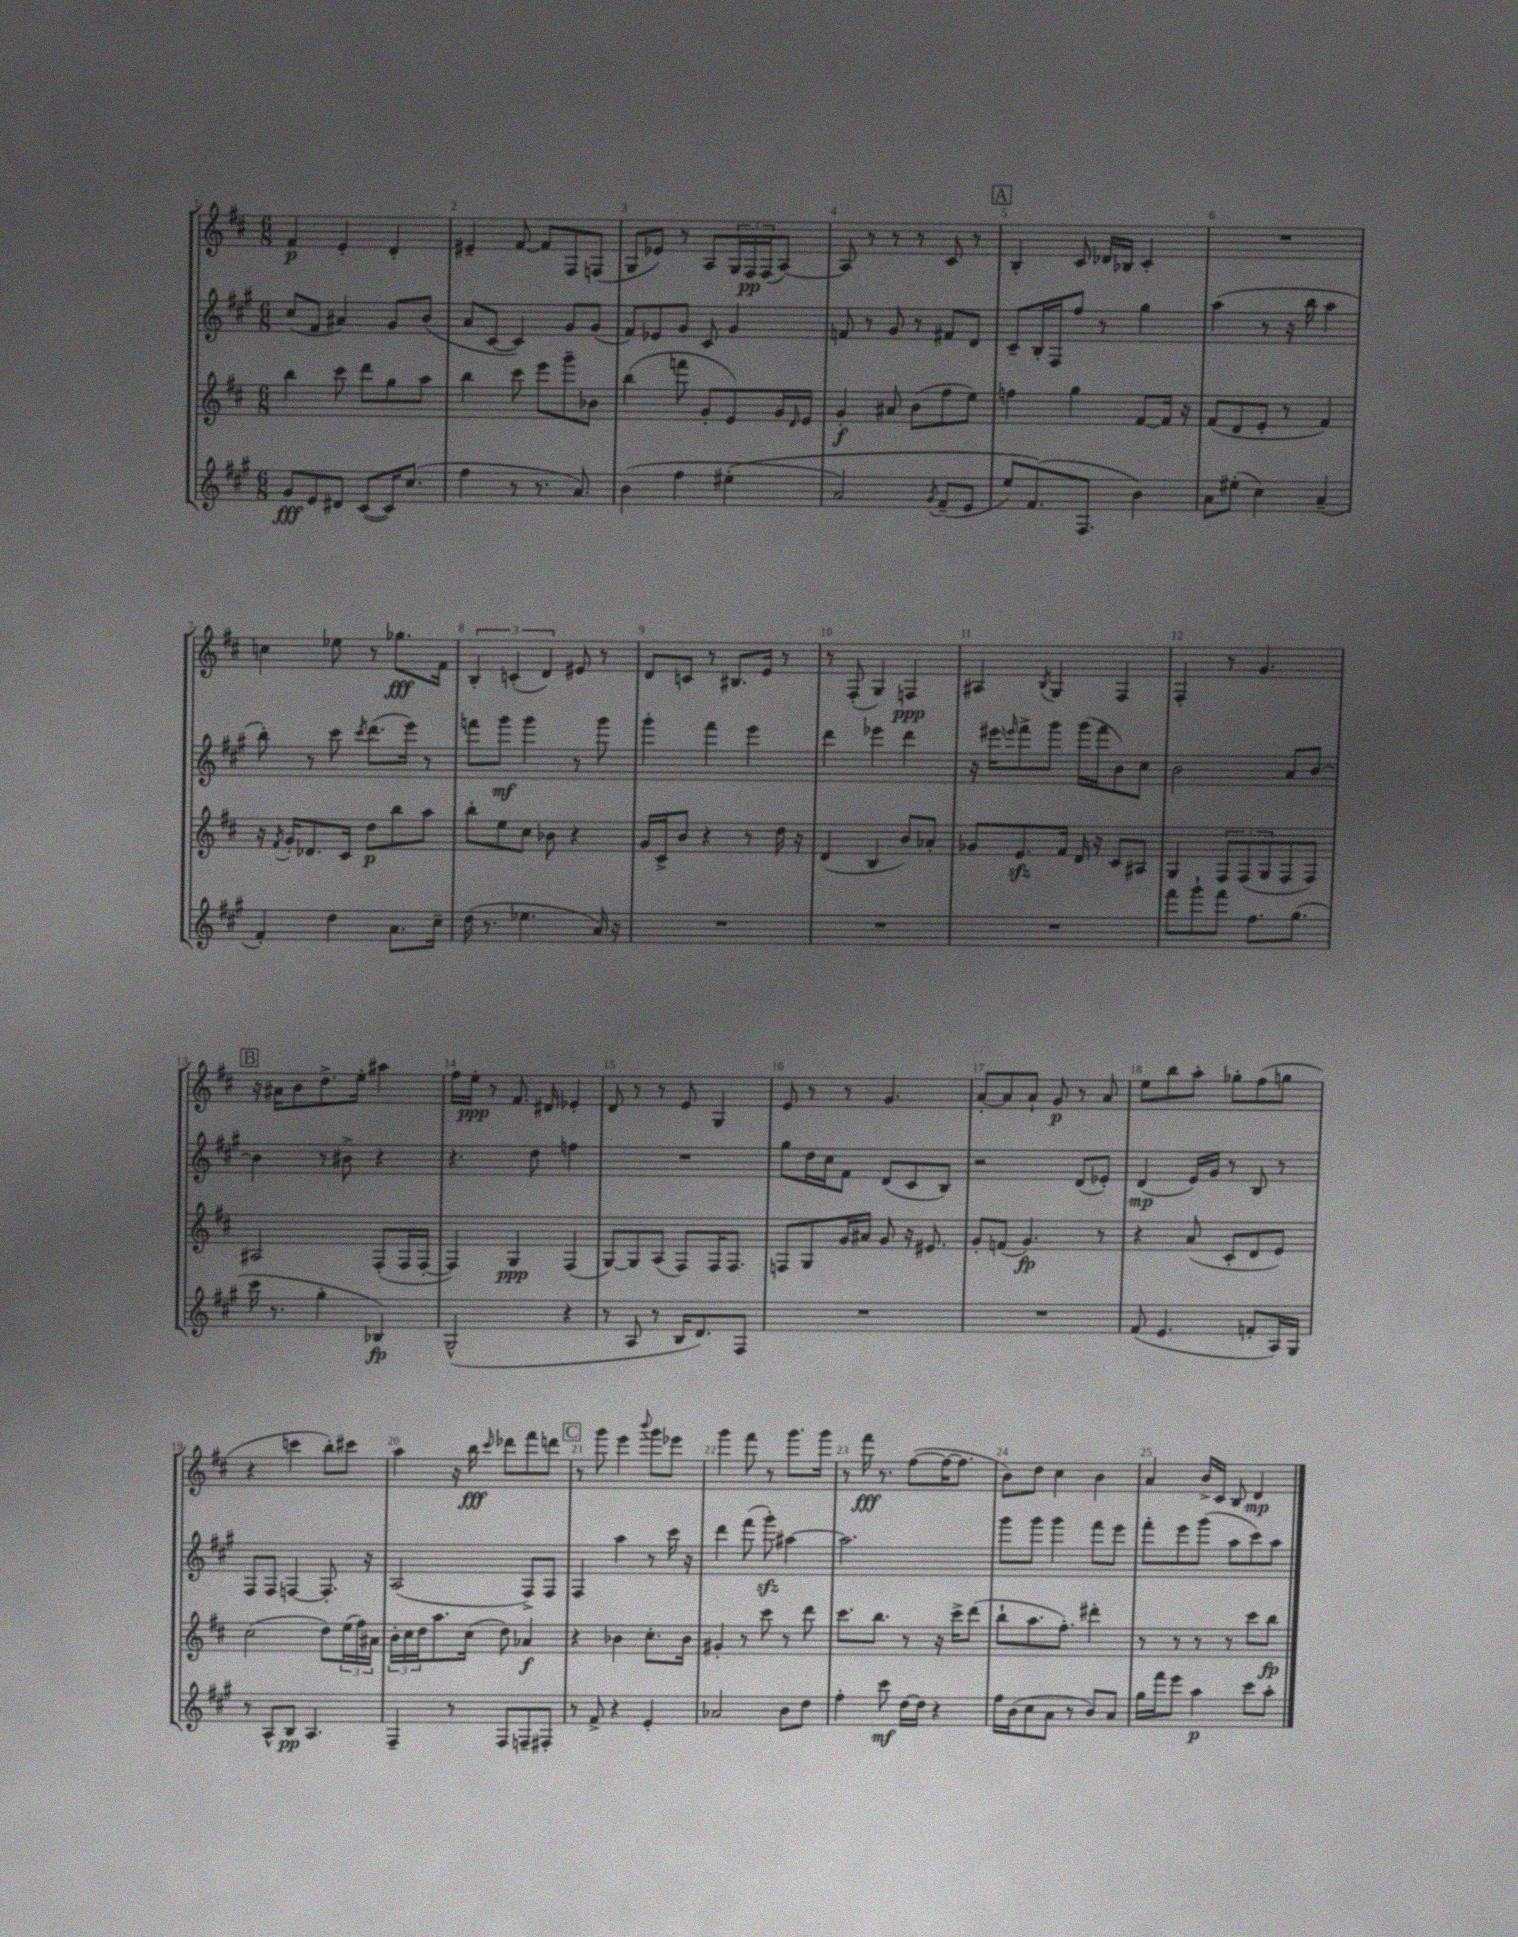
<<
\new StaffGroup <<
\new Staff = "s0" {
    \clef treble \key d \major \numericTimeSignature \time 6/8
    fis'4\p e'4-. d'4-. |
    eis'4-- fis'8~ fis'8 fis8 f8( |
    g8 ees'8) r8 a8 \tuplet 3/2 { g16 fis16\pp fis16( } a8~) |
    a8 r8 r8 r8 cis'8 r8 |
    \mark \markup { \box "A" } b4-. cis'8 des'16 bes16 cis'4-. |
    R2. |
    c''4 ees''8 r8 ges''8.\fff fis'16 |
    \tuplet 3/2 { b4-. c'4-.( d'4) } eis'8 r8 |
    d'8 c'8 r8 bis8. e'16 r8 |
    r8 fis8-.( g4) f4\ppp |
    ais4 \acciaccatura { b8 } g4 fis4 |
    fis4-. r8 g'4. |
    \mark \markup { \box "B" } r16 ais'16 b'8 d''8.-> e''16-. ais''4 |
    fis''16 e''16-.\ppp r8 fis'8. dis'16 ees'4-. |
    d'8 r8 r8 e'8 g4 |
    e'8 r8 r8 g'4. |
    a'8~-. a'8 a'8-! g'8\p r8 a'8 |
    e''8 b''8 a''8-. ges''8-. fis''8( g''8 |
    r4 c'''4 b''8-.) cis'''8 |
    a''4 r16 b''16\fff \grace { cis'''16 } des'''8 fis'''8 d'''8 |
    \mark \markup { \box "C" } r8 g'''8 e'''4 \appoggiatura { b'''8 } g'''8 ees'''8 |
    g'''4 fis'''8 r8 g'''8. g'''16 |
    r8 fis'''16\fff r8. fis''8~( fis''16~ fis''8. |
    b'8) d''8 cis''4 b'4 |
    a'4 b'16-> cis'16 b8 d'4\mp \bar "|." |
}
\new Staff = "s1" {
    \clef treble \key a \major \numericTimeSignature \time 6/8
    cis''8( fis'8 ais'4) gis'8 b'8( |
    a'8 cis'8~ cis'4) gis'8 gis'8( |
    fis'8) ees'8 gis'8 cis'8 gis'4 |
    f'8 r8 gis'8 r8 fis'8 d'8 |
    \mark \markup { \box "A" } cis'8-- b16-. fis16 fis''8 r8 gis''4 |
    a''4( r8 r16 b''16 a''4 |
    b''8-.) r8 cis'''8 \acciaccatura { cis'''8 } d'''8.( e'''16) r8 |
    f'''8 gis'''8\mf gis'''4 r8 gis'''8 |
    gis'''4-. fis'''4 e'''4 |
    d'''4 ees'''4 d'''4 |
    r16 eis'''16 \grace { e'''16 } fis'''8-> gis'''8 gis'''16( fis'''16 b'8) cis''8 |
    b'2 a'8 b'8~ |
    \mark \markup { \box "B" } b'4 r8 bis'8-> r4 |
    r4. d''8 f''4 |
    R2. |
    gis''8 d''16 cis''16 fis'8 d'8( cis'8 b8) |
    r2 d'8( ees'8-.) |
    d'4\mp( e'16) gis'16 r8 b8 r8 |
    fis8 fis8 f4~ f8.-. r16 |
    a2( fis8->) fis8 |
    \mark \markup { \box "C" } fis4 a''4 r8 cis'''16 r16 |
    d'''4 fis'''8( gis'''8-.\sfz) ais''4~ |
    ais''2. |
    gis'''8 gis'''8 gis'''4 fis'''8 e'''8 |
    fis'''8-. e'''8 gis'''8( a''8 cis'''8) a''8 \bar "|." |
}
\new Staff = "s2" {
    \clef treble \key d \major \numericTimeSignature \time 6/8
    b''4 cis'''8 d'''8 g''8 a''8 |
    b''4 cis'''8 e'''8 g'''8-- bes'8 |
    b''4( f'''8 g'8-. e'8) g'16 \grace { d'16 } e'16 |
    g'4-.\f ais'8 b'8( fis''8 e''8) |
    \mark \markup { \box "A" } f''4 g''4 fis'8~ fis'16 r16 |
    fis'8( d'8 e'8-. r8 fis'4) |
    r16 \acciaccatura { fis'8 } g'16-. des'8. cis'16 d''8\p b''8 a''8 |
    b''8-. e''8 cis''8 bes'8 r4 |
    g'16 cis'16-> b'8 r4 r8 d''16 r16 |
    d'4( b4 b'8) aes'8-. |
    ges'8 e'8.\sfz fis'16 d'16 r16 cis'8 ais8 |
    g4 \tuplet 3/2 { fis8 fis8( g8 } fis8 fis8) |
    \mark \markup { \box "B" } ais2 fis8-.( fis16 fis16~-. |
    fis4) g4\ppp fis4( |
    g8~) g8 a8( fis8) fis16 fis8. |
    f8 g8 g'16 ais'16 g'8 r16 eis'8. |
    g'8-. f'8( g'4.\fp) r8 |
    r4 a'8( cis'8-. d'8 e'8) |
    cis''2( d''8) \tuplet 3/2 { e''16( fis''16) ais'16 } |
    \tuplet 3/2 { b'16-. cis''16 d''16 } a''8. cis''16( d''8) aes'4\f |
    \mark \markup { \box "C" } r4 bes'4 cis''8.-. bes'16 |
    gis'4-. r8 cis'''8 r8 d'''8 |
    cis'''8. b''8. r8 r16 cis'''16-> d'''8( |
    b''8-! a''8. fis''8.-.) dis'''4-. |
    r8 r8 r8 r8 cis'''8 b''8\fp \bar "|." |
}
\new Staff = "s3" {
    \clef treble \key a \major \numericTimeSignature \time 6/8
    gis'8\fff e'8 dis'8 cis'8~( cis'16) cis''8.( |
    fis''4 r8 r8. a'8.) |
    b'4( fis''4 eis''4-.\( |
    a'2) \acciaccatura { gis'8 } fis'8--( e'8 |
    \mark \markup { \box "A" } e''8) fis'8.(\) fis8. b'4) |
    a'8 eis''8-.( cis''4) a'4--( |
    fis'4-.) d''4 a'8. cis''16-- |
    d''16( r8. ees''4. a'16) r16 |
    R2. |
    R2. |
    R2. |
    fis'''8 gis'''8-! fis'''8 fis''8. gis''8.( |
    \mark \markup { \box "B" } cis'''16 r8. gis''4-. bes4\fp) |
    gis2-^( r4 |
    r8 a8 r8 b16 d'8.) fis8 |
    R2. |
    R2. |
    fis'8( e'4. f'8-. a16) gis16 |
    r8 a8-^ b8\pp a4. |
    fis4-- r8 fis8 f8-- fis8-. |
    \mark \markup { \box "C" } r8 fis'8-> r4 e'4-. |
    aes'2 b'8 d''8 |
    fis''4-. cis'''8\mf d''16~ d''16 r4 |
    fis''16 b'16( cis''8 a'8 r8 b'8) a'8 |
    gis''16 fis'''16 e'''8 a''4\p cis'''8 a''8-. \bar "|." |
}
>>
>>
\layout { \context { \Score \override BarNumber.break-visibility = ##(#f #t #t) barNumberVisibility = #all-bar-numbers-visible } }
